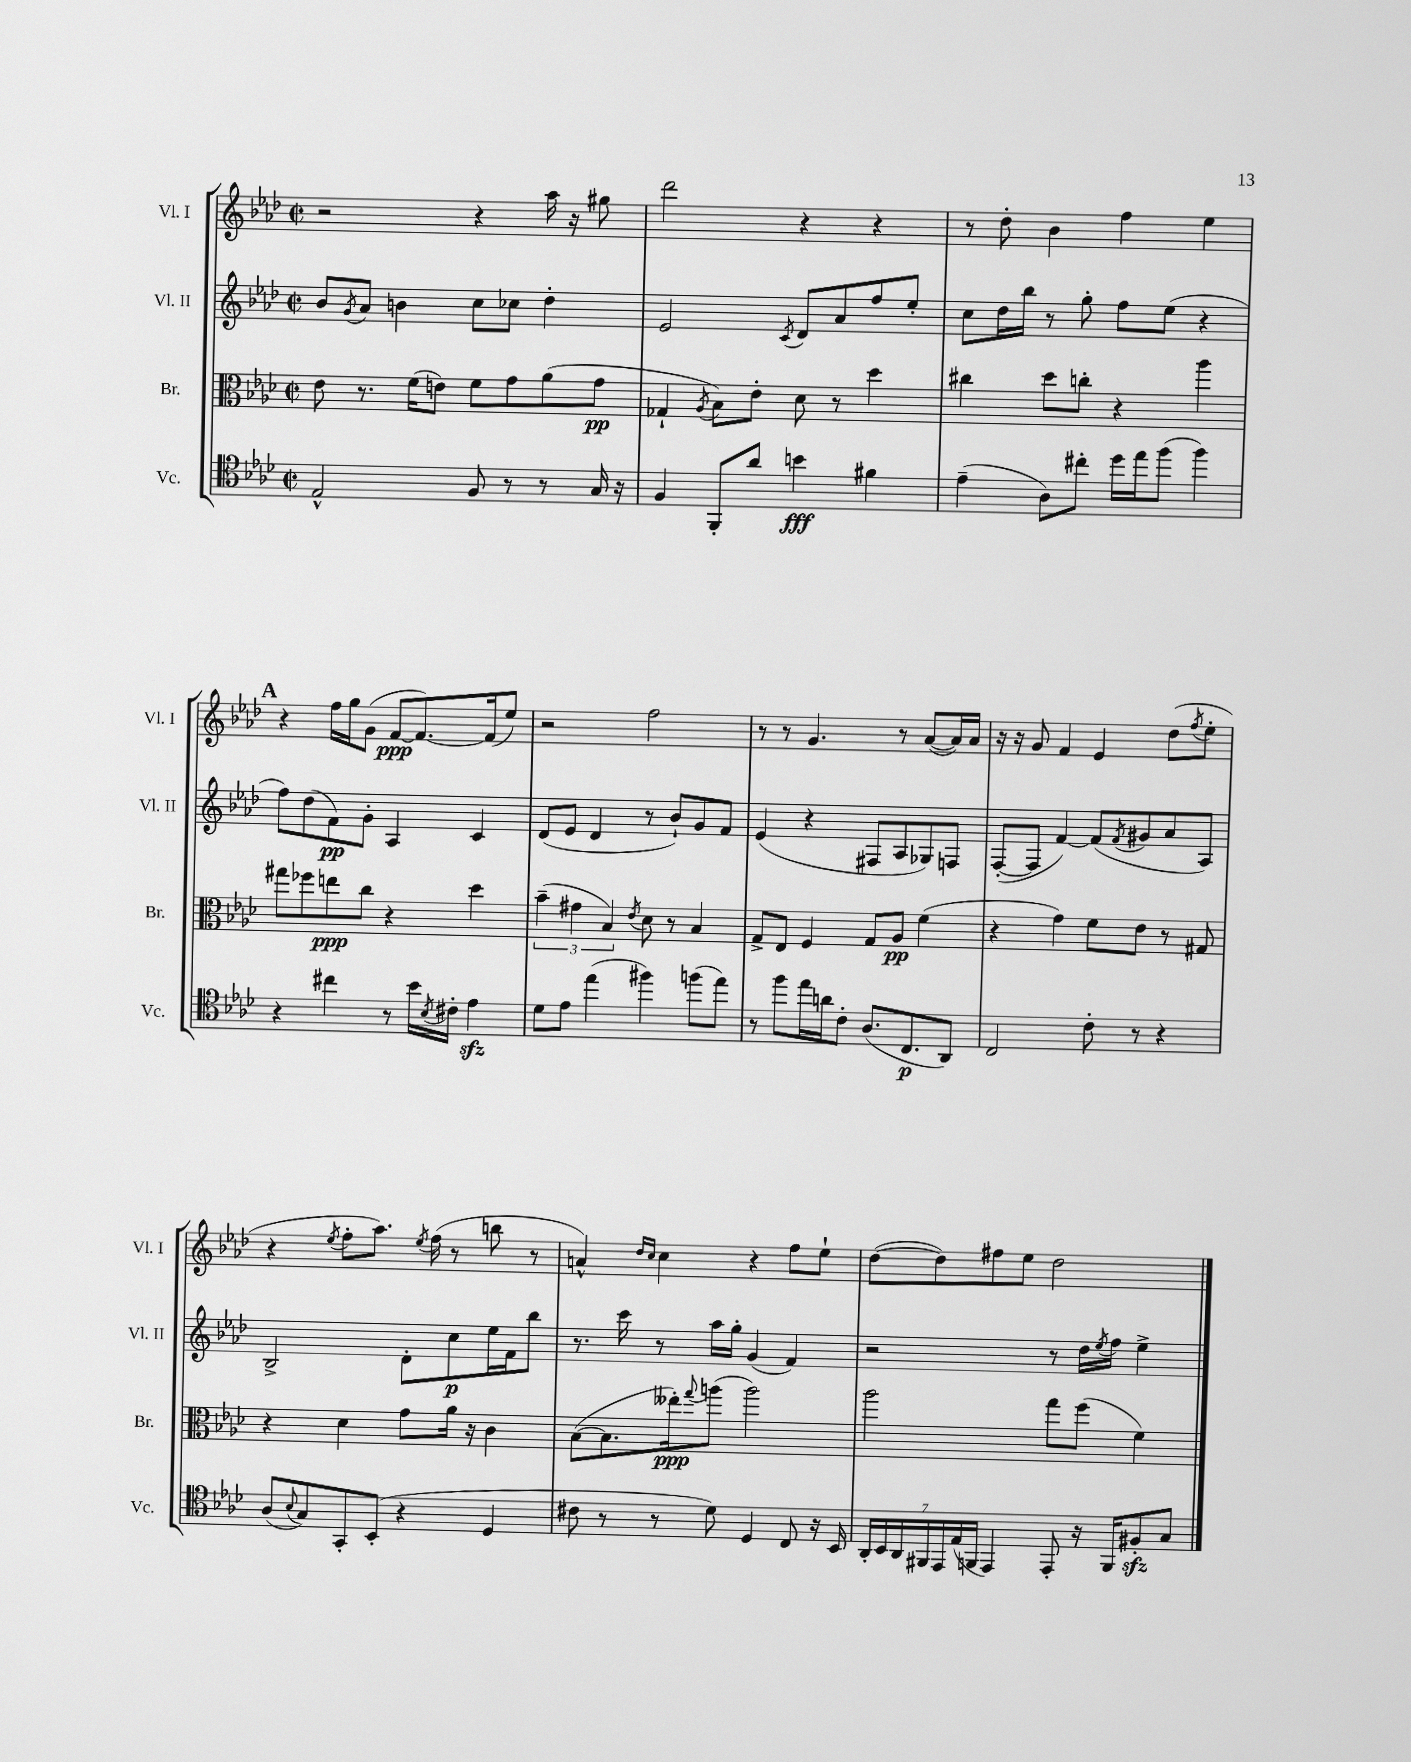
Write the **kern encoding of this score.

**kern	**kern	**kern	**kern
*staff4	*staff3	*staff2	*staff1
*clefC4	*clefC3	*clefG2	*clefG2
*k[b-e-a-d-]	*k[b-e-a-d-]	*k[b-e-a-d-]	*k[b-e-a-d-]
*M2/2	*M2/2	*M2/2	*M2/2
*met(c|)	*met(c|)	*met(c|)	*met(c|)
2E-^^	8e-	8b-	2r
.	.	8qg	.
.	8.r	8a-	.
.	.	4b	.
.	(16f	.	.
.	8e)	.	.
8F	8f	8cc	4r
8r	8g	8cc-	.
8r	(8a-	4dd-'	16aa-
.	.	.	16r
16G	8g	.	8gg#
16r	.	.	.
=	=	=	=
4F	4G-`	2e-	2ddd-
.	8qA-	.	.
8FF'	8B-)	.	.
8a-	8e-'	.	.
.	.	8qc	.
4b	8d-	8d-	4r
.	8r	8a-	.
4f#	4dd-	8ff	4r
.	.	8ee-'	.
=	=	=	=
(4e-~	4cc#	8cc	8r
.	.	16dd-	8dd-'
.	.	16bb-	.
8A-)	8dd-	8r	4b-
8cc#'	8cc'	8gg'	.
16dd-	4r	8ff	4ff
16ee-	.	.	.
(8ff	.	(8ee-	.
4ff)	4aa-	4r	4ee-
=	=	=	=
4r	8gg#	8ff)	4r
.	8ff-	(8dd-	.
4cc#	8ee	8f)	16ff
.	.	.	16gg
.	8cc	8g'	(8g
8r	4r	4A-	[8f
16b-	.	.	8.f_)
8qB-	.	.	.
16c#'	.	.	.
4e-	4dd-	4c	.
.	.	.	(16f]
.	.	.	8ee-)
=	=	=	=
8d-	(6b-~	(8d-	2r
8e-	.	8e-	.
.	6g#	.	.
(4ee-	.	4d-	.
.	6B-)	.	.
.	8qe-	.	.
4ff#)	8d-	8r	2ff
.	8r	8b-`)	.
(8ff	4B-	8g	.
8ee-)	.	8f	.
=	=	=	=
8r	8G^	(4e-	8r
8ff	8E-	.	8r
16ee-	4F	4r	4.g
16a	.	.	.
8c'	.	.	.
(8.A-	8G	8F#	.
.	8A-	8A-	8r
8.C	.	.	.
.	(4f	8G-)	([8a-
8AA-)	.	8F	16a-])
.	.	.	16a-
=	=	=	=
2C	4r	([8F'	16r
.	.	.	16r
.	.	8F]	8g
.	4g)	[4f)	4f
8c'	8f	(8f]	4e-
.	.	8qf	.
8r	8e-	8g#	.
4r	8r	8a-	(8dd-
.	.	.	8qff
.	8G#	8A-)	8ee-'
=	=	=	=
(8A-	4r	2B-^	4r
8qqB-	.	.	.
8G)	.	.	.
.	.	.	8qee-
8GG'	4d-	.	8ff'
(8BB-'	.	.	8.aa-)
4r	8g	8d-'	.
.	.	.	8qee-
.	.	.	(16ff
.	16a-	8cc	8r
.	16r	.	.
4D-	4c	16ee-	8bb
.	.	16f	.
.	.	8bb-	8r
=	=	=	=
8c#	([8B-	8.r	4a^^)
8r	8.B-]	.	.
.	.	16ccc	.
.	.	.	16qqdd-
.	.	.	16qqcc
8r	.	8r	4cc
.	16ee--')	.	.
.	8qqgg	.	.
8d-)	(8aa	16aa-	.
.	.	16gg'	.
4D-	2aa)	(4g	4r
8C	.	4f)	8ff
16r	.	.	8ee-`
16BB-	.	.	.
=	=	=	=
28AA-'	2aa-	2r	([8dd-
28BB-	.	.	.
28AA-	.	.	.
28FF#	.	.	.
.	.	.	8dd-])
28EE-	.	.	.
(28E-	.	.	.
28FF	.	.	.
4EE-)	.	.	8ff#
.	.	.	8ee-
8EE-'	8gg	8r	2dd-
16r	(8ff	16dd-	.
.	.	8qee-	.
16FF	.	16ff	.
8F#'	4f)	4ee-^	.
8G	.	.	.
==	==	==	==
*-	*-	*-	*-
